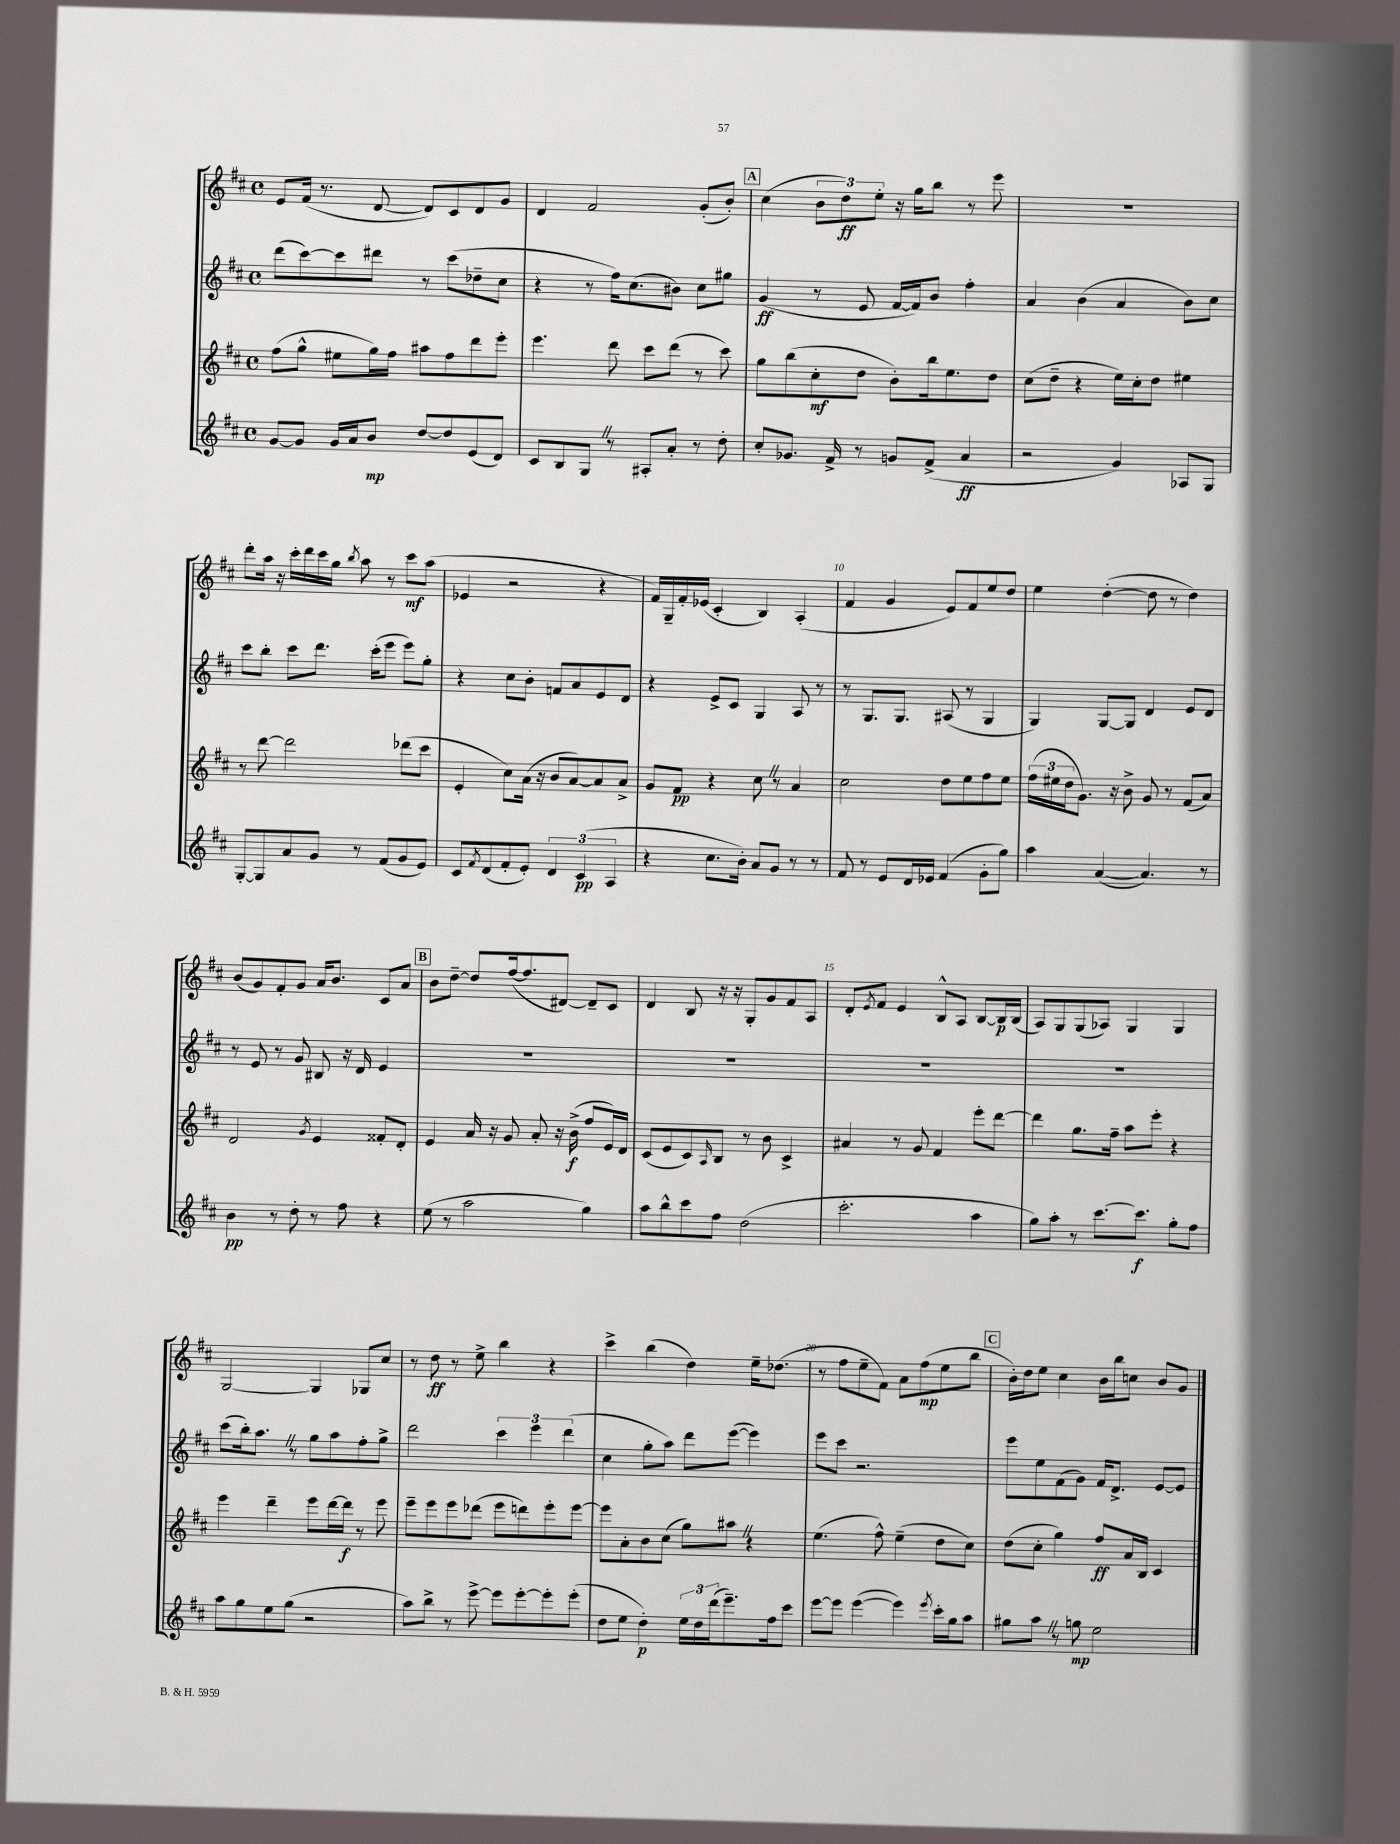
<<
\new StaffGroup <<
\new Staff = "s0" {
    \clef treble \key d \major \defaultTimeSignature \time 4/4
    e'8 fis'16( r8. d'8~ d'8) cis'8 d'8 g'8 |
    d'4 fis'2 g'8-.( b'8-.) |
    \mark \markup { \box "A" } cis''4( \tuplet 3/2 { b'8 d''8\ff) e''8-. } r16 g''16 b''8 r8 e'''8 |
    r1 |
    d'''8-. a''16 r16 cis'''16-. d'''16 cis'''16 g''16 \acciaccatura { b''8 } a''8 r8 cis'''8\mf a''8( |
    ees'4 r2 r4 |
    fis'16) g16-- fis'16-. ees'16( cis'4-. b4) a4-.( |
    fis'4 g'4 e'8) fis'8 e''8 d''8 |
    e''4 d''4~-.( d''8 r8 d''4) |
    b'8( g'8) fis'8-. g'8 a'16 b'8. cis'8 a'8 |
    \mark \markup { \box "B" } b'8 d''8~-- d''8 fis''16~( fis''8. dis'8~) dis'8-- cis'8 |
    d'4 b8 r16 r16 g8-. g'8 fis'8 a8 |
    d'8-. \acciaccatura { e'8 } fis'8 e'4 b8-^ a8 b8~ b16\p b16( |
    a8) g8 g8( aes8) g4 g4 |
    g2~ g4 ges8 cis''8 |
    r8 d''8\ff r8 e''8-> b''4 r4 |
    cis'''4-> b''4( d''4) e''16-- des''8.( |
    r8 fis''8 e''8-- fis'8) a'8 fis''8\mp( e''8 b''8 |
    \mark \markup { \box "C" } b'16-.) d''16 e''8 cis''4 b'16 b''16 c''8 b'8 g'8 \bar "|." |
}
\new Staff = "s1" {
    \clef treble \key d \major \defaultTimeSignature \time 4/4
    d'''8( cis'''8~) cis'''8 dis'''8 r8 cis'''8( des''8-- cis''8 |
    r4 r8 fis''16) cis''8.( bis'8) cis''8 gis''8 |
    \mark \markup { \box "A" } g'4\ff( r8 e'8 fis'16~ fis'16) b'8 fis''4-. |
    a'4 b'4( a'4 b'8) cis''8 |
    cis'''8 b''8-. cis'''8 d'''8. cis'''16-.( e'''8 e'''8) g''8-. |
    r4 cis''8 b'8-. f'8 a'8 e'8 d'8 |
    r4 e'8-> cis'8 g4 a8 r8 |
    r8 g8. g8. ais8( r8 g4 |
    g4) g8~ g8 d'4 e'8 d'8 |
    r8 e'8 r8 g'8 bis8 r16 d'16 e'4 |
    \mark \markup { \box "B" } R1 |
    R1 |
    R1 |
    R1 |
    cis'''8( b''16-.) a''8. \once \override BreathingSign.text = \markup { \musicglyph "scripts.caesura.straight" } \breathe r8 g''8 a''8 fis''8-. g''8-> |
    d'''2 \tuplet 3/2 { cis'''4 e'''4 d'''4( } |
    cis''4 g''8-. a''8) d'''8 e'''8~( e'''4) |
    e'''8 cis'''8 r2. |
    \mark \markup { \box "C" } e'''8 e''8 fis'8( g'8) fis'16 d'8.-> e'8~ e'8 \bar "|." |
}
\new Staff = "s2" {
    \clef treble \key d \major \defaultTimeSignature \time 4/4
    fis''8( g''8-^ eis''8 g''16) fis''16 ais''8 fis''8 d'''8 e'''8-. |
    e'''4. d'''8 cis'''8 d'''8( r8 cis'''8) |
    \mark \markup { \box "A" } g''8 b''8( cis''8-.\mf d''8 b'8-.) b''16 e''8. d''8 |
    cis''8( d''8-- r4 e''16) cis''16-. d''8 eis''4 |
    r8 d'''8~ d'''2 des'''8( cis'''8 |
    e'4-. cis''8) a'16( r16 b'8 a'8~) a'8 a'8-> |
    g'8 fis'8\pp r4 cis''8 \once \override BreathingSign.text = \markup { \musicglyph "scripts.caesura.straight" } \breathe r8 a'4 |
    cis''2 d''8 e''8 fis''8 e''8 |
    \tuplet 3/2 { fis''16( eis''16 d''16 } g'8.) r16 b'8-> g'8 r8 fis'8( a'8) |
    d'2 \acciaccatura { g'8 } e'4 fisis'8-. d'8-. |
    \mark \markup { \box "B" } e'4 a'16 r16 g'8 a'8-. r16 b'16->\f( fis''8 e'16) d'16 |
    cis'8( e'8 cis'8) \grace { a16 } b8 r8 b'8 cis'4-> |
    ais'4 r8 g'8 fis'4 e'''8-. d'''8~ |
    d'''4 g''8. fis''16-- a''8 e'''8-. r4 |
    e'''4 d'''4-- e'''8 d'''16~ d'''16\f r8 e'''8 |
    e'''8-- e'''8 e'''8 des'''8( e'''8 d'''8) e'''8-. e'''8~ |
    e'''8 a'8-. b'8 cis''8( g''8) ais''8 \once \override BreathingSign.text = \markup { \musicglyph "scripts.caesura.straight" } \breathe r4 |
    e''4.( fis''8-^) e''4--( d''8 cis''8) |
    \mark \markup { \box "C" } d''8( cis''8-. g''4) fis''8\ff a'16 b16 cis'4 \bar "|." |
}
\new Staff = "s3" {
    \clef treble \key d \major \defaultTimeSignature \time 4/4
    g'8~ g'8 g'16 a'16 b'8\mp d''8~ d''8 e'8( d'8) |
    cis'8 b8 g8 \once \override BreathingSign.text = \markup { \musicglyph "scripts.caesura.straight" } \breathe r8 ais8-. a'8-. r8 d''8-. |
    \mark \markup { \box "A" } cis''8-. ges'8. fis'16-> r8 g'8 fis'8->( a'4\ff |
    r2 g'4) aes8 g8 |
    g8~-. g8 a'8 g'8 r8 fis'8( g'8 e'8) |
    cis'8 \acciaccatura { fis'8 } d'8( fis'8-. e'8-.) \tuplet 3/2 { d'4 cis'4\pp( a4 } |
    r4 cis''8. b'16-.) a'8 g'8 r8 r8 |
    fis'8 r8 e'8 d'16 ees'16 fis'4( g'8-. g''8) |
    a''4 a'4~( a'4.) r8 |
    b'4\pp r8 d''8-. r8 fis''8 r4 |
    \mark \markup { \box "B" } e''8( r8 a''2 g''4) |
    a''8 b''8-^ cis'''8 fis''8 d''2( |
    cis'''2.-. a''4 |
    g''8) a''8-. r8 cis'''8.~ cis'''8.\f g''8-. fis''8 |
    a''8 g''8 e''8 g''8( r2 |
    a''8) b''8-> r8 e'''8~-> e'''8 e'''8~-. e'''8-. e'''8-.( |
    d''8 e''8 d''4-.\p) \tuplet 3/2 { e''16 d''16 d'''16( } e'''8.--) fis''16 cis'''8 |
    e'''8~ e'''8 e'''4~( e'''4) \acciaccatura { e'''8 } cis'''16-. g''16 a''8 |
    \mark \markup { \box "C" } gis''8 a''8 \once \override BreathingSign.text = \markup { \musicglyph "scripts.caesura.straight" } \breathe r8 g''8\mp e''2 \bar "|." |
}
>>
>>
\layout { \context { \Score currentBarNumber = #3 \override BarNumber.break-visibility = ##(#f #t #t) barNumberVisibility = #(every-nth-bar-number-visible 5) } }
